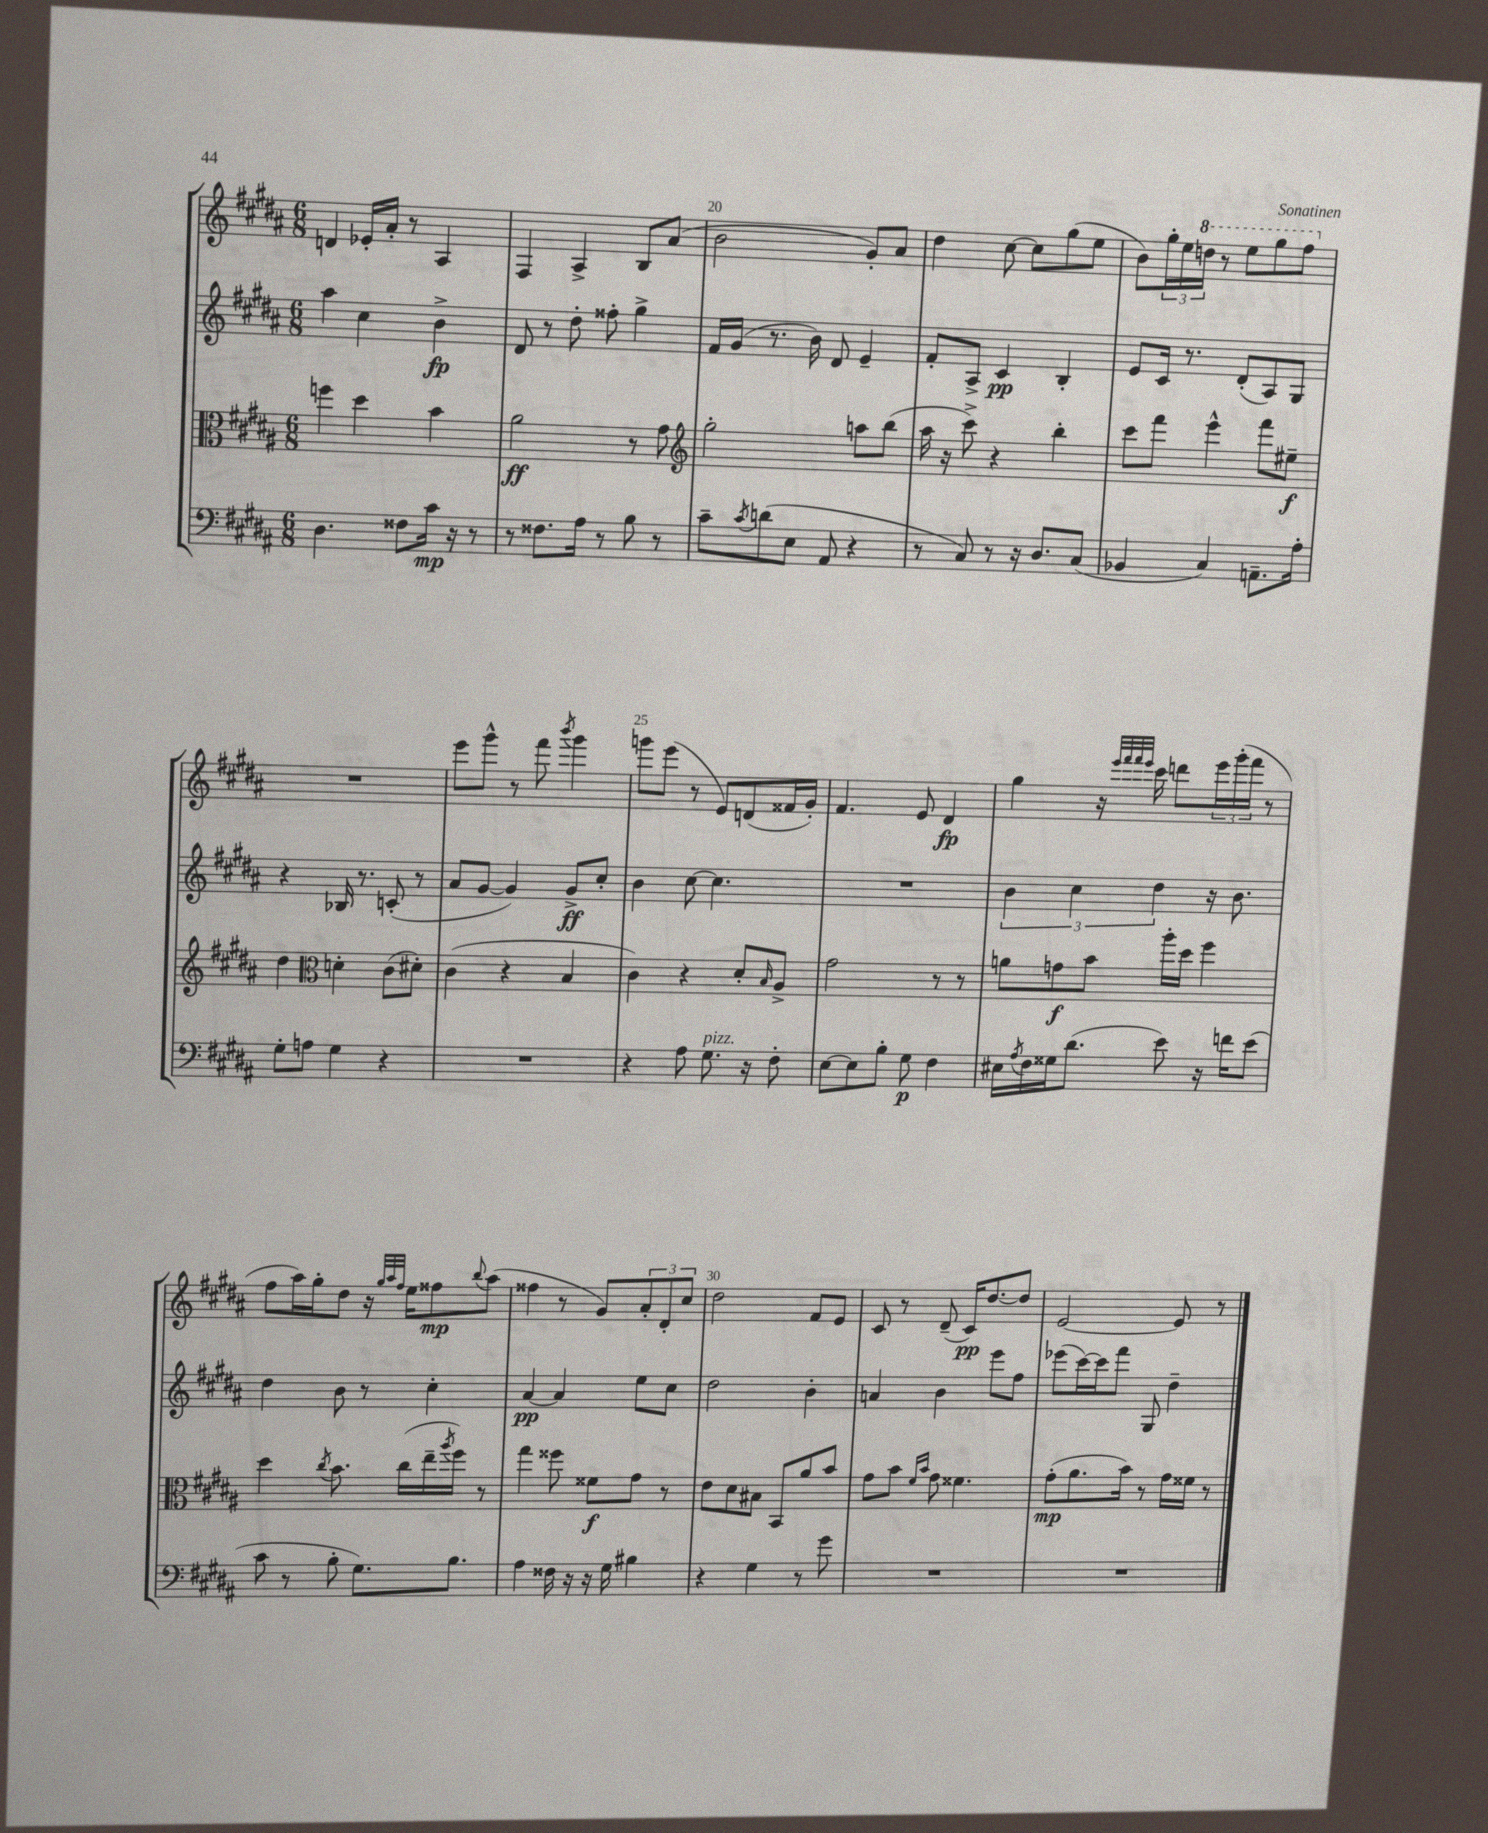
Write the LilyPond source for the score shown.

<<
\new StaffGroup <<
\new Staff = "s0" {
    \clef treble \key b \major \numericTimeSignature \time 6/8
    d'4 ees'16-. ais'16-. r8 ais4 |
    fis4 ais4-> b8 ais'8( |
    b'2 gis'8-.) ais'8 |
    dis''4 cis''8~ cis''8 gis''8( e''8 |
    b'8) \tuplet 3/2 { gis''16-. e''16 \ottava #1 d'''16 } r8 e'''8 gis'''8 fis'''8 \ottava #0 |
    R2. |
    e'''8 gis'''8-^ r8 fis'''8 \acciaccatura { b'''8 } gis'''4 |
    g'''8 e'''8( r8 e'8) d'8( fisis'16 gis'16-.) |
    fis'4. e'8 dis'4\fp |
    gis''4 r16 \grace { e'''32 fis'''32 fis'''32 e'''32 } cis'''16 d'''8 \tuplet 3/2 { e'''16 gis'''16-.( fis'''16 } r8 |
    fis''8 ais''16) gis''16-. dis''8 r16 \grace { gis''32 ais''32 fis''32 } e''16 fisis''8\mp \appoggiatura { b''8 } ais''8( |
    fisis''4 r8 gis'8) \tuplet 3/2 { ais'8-. dis'8-. cis''8 } |
    dis''2 fis'8 e'8 |
    cis'8 r8 dis'8--( cis'16\pp) dis''8.~ dis''8 |
    e'2~ e'8 r8 \bar "|." |
}
\new Staff = "s1" {
    \clef treble \key b \major \numericTimeSignature \time 6/8
    ais''4 cis''4 b'4->\fp |
    dis'8 r8 dis''8-. fisis''8-. gis''4-> |
    fis'16 gis'16( r8. b'16) dis'8 e'4-- |
    fis'8-. ais8-> cis'4\pp b4-. |
    e'8 cis'16 r8. dis'8-.( ais8) gis8 |
    r4 bes16 r8. c'8-.( r8 |
    ais'8 gis'8~ gis'4) gis'8->\ff cis''8-. |
    b'4 cis''8~ cis''4. |
    R2. |
    \tuplet 3/2 { b'4 cis''4 dis''4 } r16 b'8. |
    dis''4 b'8 r8 cis''4-. |
    ais'4~\pp ais'4 e''8 cis''8 |
    dis''2 b'4-. |
    a'4 b'4 e'''8 fis''8 |
    ees'''8( cis'''16~) cis'''16 fis'''8 gis8 dis''4-- \bar "|." |
}
\new Staff = "s2" {
    \clef alto \key b \major \numericTimeSignature \time 6/8
    f''4 dis''4 b'4 |
    ais'2\ff r8 gis'8 |
    \clef treble gis''2-. a''8 b''8( |
    ais''16 r16 cis'''8->) r4 b''4-. |
    cis'''8 fis'''8 e'''4-^ fis'''8 eis''8--\f |
    dis''4 \clef alto d'4-. cis'8( dis'8-.) |
    cis'4( r4 b4 |
    cis'4) r4 dis'8-. \grace { b16 } ais8-> |
    gis'2 r8 r8 |
    a'8 g'8\f b'8 ais''16-. dis''16 fis''4 |
    dis''4 \acciaccatura { cis''8 } b'8. cis''16( e''16-- \acciaccatura { ais''8 } fis''16) r8 |
    gis''4 fisis''8 fisis'8\f gis'8 r8 |
    e'8 dis'8 bis8 b,8 ais'8 b'8 |
    gis'8 b'8 \grace { fis'16 b'16 } gis'8 fisis'4. |
    gis'8-.\mp( ais'8. b'16) r8 gis'16 fisis'16 r8 \bar "|." |
}
\new Staff = "s3" {
    \clef bass \key b \major \numericTimeSignature \time 6/8
    dis4. fisis8 cis'16\mp r16 r8 |
    r8 fisis8. ais16 r8 b8 r8 |
    cis'8-- \acciaccatura { cis'8 } d'8( e8 ais,8 r4 |
    r8 cis8) r8 r16 dis8. cis8( |
    bes,4 cis4) a,8.-- ais16-. |
    gis8-. a8 gis4 r4 |
    R2. |
    r4 ais8 gis8.^\markup { \italic "pizz." } r16 fis8-. |
    e8~ e8 b8-. gis8\p fis4 |
    eis16 \acciaccatura { ais8 } fis16 gisis16 dis'8.( e'8) r16 f'16 e'8( |
    cis'8 r8 b8-. gis8.) b8. |
    ais4 fisis16 r16 r16 gis16 bis4 |
    r4 gis4 r8 gis'8 |
    R2. |
    R2. \bar "|." |
}
>>
>>
\layout { \context { \Score currentBarNumber = #18 \override BarNumber.break-visibility = ##(#f #t #t) barNumberVisibility = #(every-nth-bar-number-visible 5) } }
